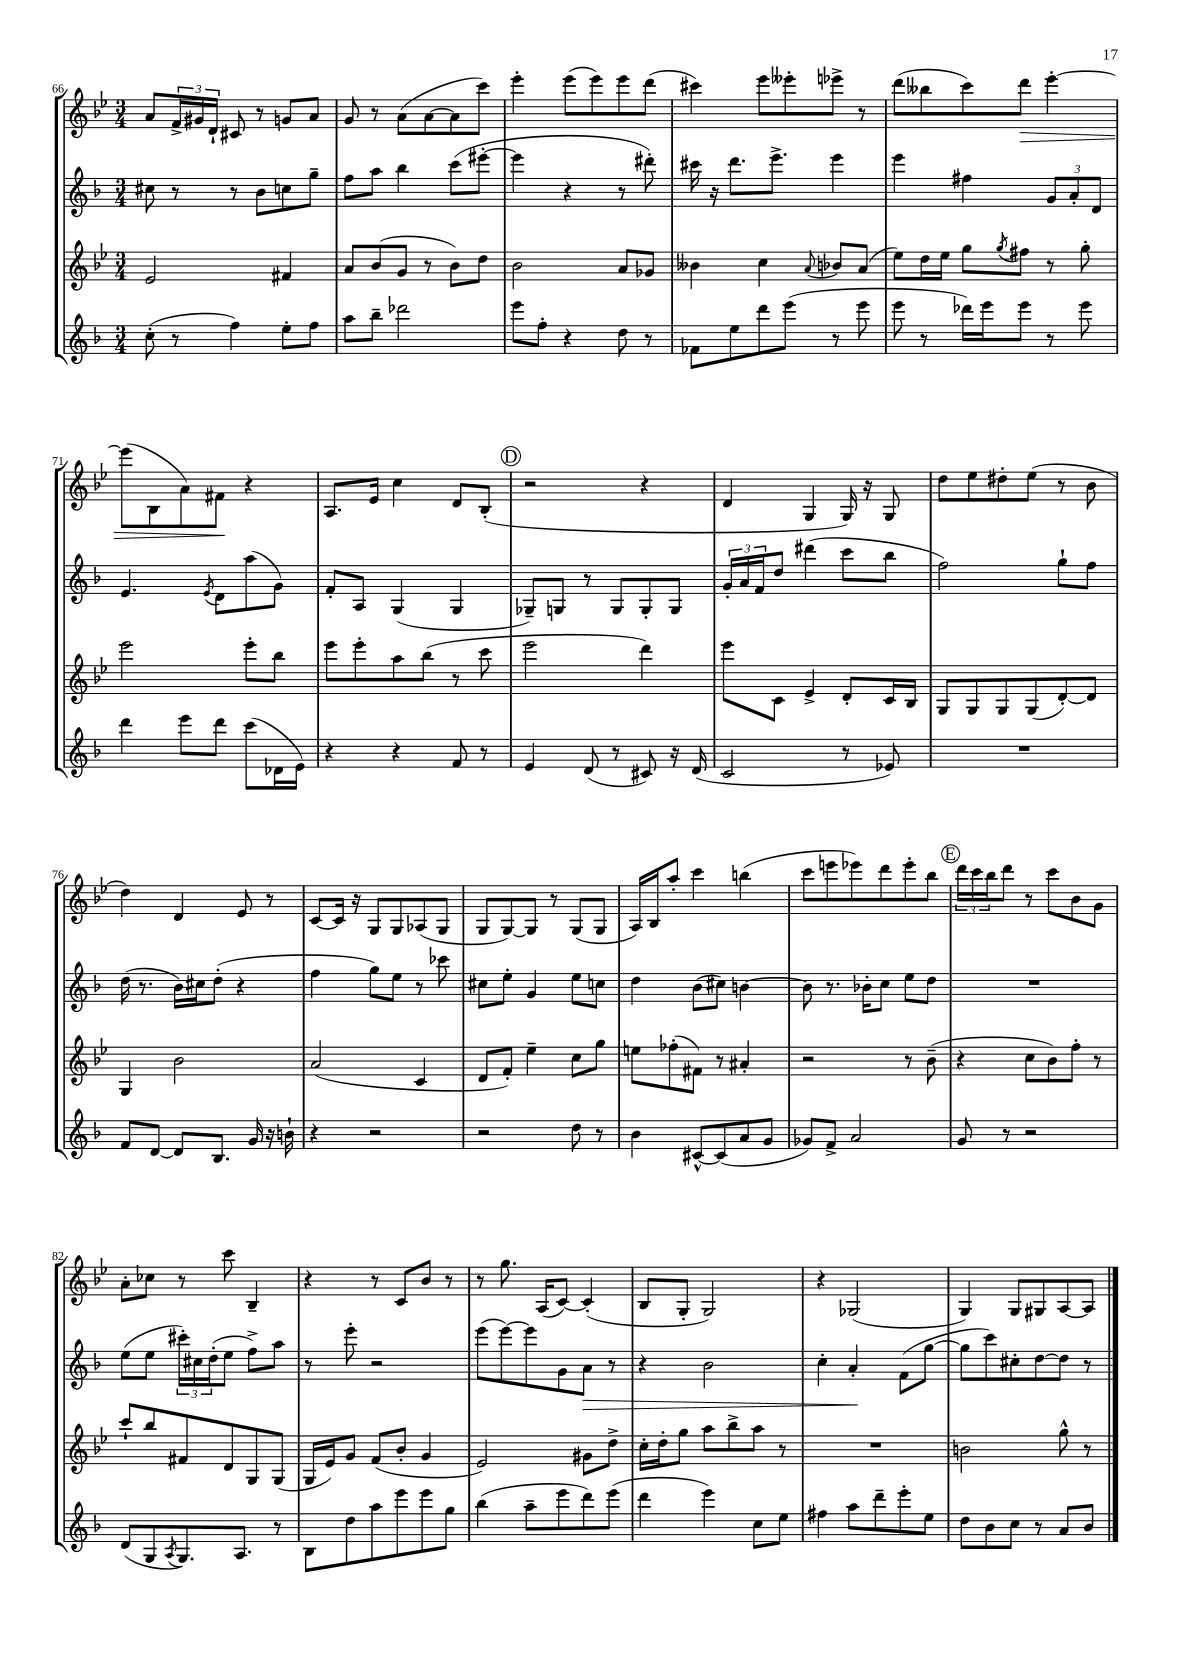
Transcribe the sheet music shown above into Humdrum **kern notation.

**kern	**kern	**kern	**kern
*staff4	*staff3	*staff2	*staff1
*clefG2	*clefG2	*clefG2	*clefG2
*k[b-]	*k[b-e-]	*k[b-]	*k[b-e-]
*M3/4	*M3/4	*M3/4	*M3/4
(8cc'	2e-	8cc#	8a
8r	.	8r	24f^
.	.	.	24g#
.	.	.	24d`
4ff)	.	8r	8c#
.	.	8b-	8r
8ee'	4f#	8cc	8g
8ff	.	8gg~	8a
=	=	=	=
8aa	8a	8ff	8g
8bb-~	(8b-	8aa	8r
2ddd-	8g	4bb-	(8a
.	8r	.	[8a
.	8b-)	(8ccc	8a]
.	8dd	[8eee#'	8ccc)
=	=	=	=
8eee	2b-	4eee#]	4eee-'
8ff'	.	.	.
4r	.	4r	(8eee-
.	.	.	8eee-)
8dd	8a	8r	8eee-
8r	8g-	8ddd#')	(8ddd
=	=	=	=
8f-	4b--	16ccc#	4ccc#)
.	.	16r	.
8ee	.	8.ddd	.
8ddd	4cc	.	8eee-
.	.	8.eee^	.
(8eee	.	.	8eee--'
.	8qqa	.	.
8r	8b-	4eee	8eee-^
8eee	(8a	.	8r
=	=	=	=
8eee	8ee-)	4eee	(8ddd
8r	16dd	.	8bb--
.	16ee-	.	.
16ddd-)	8gg	4ff#	8ccc)
16eee	.	.	.
.	8qgg	.	.
8eee	8ff#	.	8ddd
8r	8r	12g	[4eee-'
.	.	12a'	.
8eee	8gg'	.	.
.	.	12d	.
=	=	=	=
4ddd	2eee-	4.e	(8eee-]
.	.	.	8B-
8eee	.	.	8a)
.	.	8qe	.
8ddd	.	8d	8f#
(8ccc	8eee-'	(8aa	4r
16d-	8bb-	8g)	.
16e)	.	.	.
=	=	=	=
4r	8eee-	8f'	8.A
.	8eee-'	8A	.
.	.	.	16e-
4r	8aa	(4G	4cc
.	(8bb-	.	.
8f	8r	4G	8d
8r	8ccc	.	(8B-'
=	=	=	=
4e	2eee-	8G-~)	2r
.	.	8G	.
(8d	.	8r	.
8r	.	8G	.
8c#)	4ddd)	8G'	4r
16r	.	8G	.
(16d	.	.	.
=	=	=	=
2c	8eee-	24g'	4d
.	.	24a	.
.	.	24f	.
.	8c	8dd	.
.	4e-^	(4ddd#	4G
8r	8d'	8ccc	16G)
.	.	.	16r
8e-)	16c	8bb-	8G
.	16B-	.	.
=	=	=	=
2.r	8G	2ff)	8dd
.	8G	.	8ee-
.	8G	.	8dd#'
.	(8G	.	(8ee-
.	[8d')	8gg`	8r
.	8d]	8ff	8b-
=	=	=	=
8f	4G	(16dd	4dd)
.	.	8.r	.
[8d	.	.	.
8d]	2b-	16b-)	4d
.	.	16cc#	.
8.B-	.	(8dd'	.
.	.	4r	8e-
16g	.	.	.
16r	.	.	8r
16b`	.	.	.
=	=	=	=
4r	(2a	4ff	[8c
.	.	.	16c]
.	.	.	16r
2r	.	8gg)	8G
.	.	8ee	8G
.	4c	8r	(8A-
.	.	8ccc-	8G
=	=	=	=
2r	8d	8cc#	8G
.	8f')	8ee'	[8G)
.	4ee-~	4g	8G]
.	.	.	8r
8dd	8cc	8ee	(8G
8r	8gg	8cc	8G
=	=	=	=
4b-	8ee	4dd	16A)
.	.	.	16B-
.	(8ff-'	.	8aa'
[8c#^^	8f#)	(8b-	4ccc
(8c#]	8r	8cc#)	.
8a	4a#'	[4b	(4bb
8g	.	.	.
=	=	=	=
8g-)	2r	8b]	8ccc
8f^	.	8.r	8eee
2a	.	.	8eee-)
.	.	16b-'	.
.	.	8cc	8ddd
.	8r	8ee	8eee-'
.	(8b-~	8dd	8bb-
=	=	=	=
8g	4r	2.r	24ddd
.	.	.	24ccc
.	.	.	24bb-
8r	.	.	8ddd
2r	8cc	.	8r
.	8b-)	.	8ccc
.	8ff'	.	8b-
.	8r	.	8g
=	=	=	=
(8d	8ccc`	(8ee	8a'
8G	8bb-	8ee	8cc-
8qA	.	.	.
8.G)	8f#	24ccc#')	8r
.	.	24cc#	.
.	.	(24dd'	.
.	8d	8ee	8ccc
8.A	.	.	.
.	8G	8ff^)	4B-~
8r	(8G	8aa	.
=	=	=	=
8B-	16G	8r	4r
.	16e-)	.	.
8dd	8g	8eee'	.
8aa	(8f	2r	8r
8eee	8b-'	.	8c
8eee	4g	.	8b-
8gg	.	.	8r
=	=	=	=
(4bb-	2e-)	(8eee	8r
.	.	[8eee)	8.gg
8aa~	.	8eee]	.
.	.	.	(16A
8eee	.	8g	[8c)
8ddd)	8g#	8a	(4c']
(8eee	8dd^	8r	.
=	=	=	=
4ddd	16cc'	4r	8B-
.	16dd'	.	.
.	8gg	.	8G'
4eee)	8aa	2b-	2G)
.	8bb-^	.	.
8cc	8aa	.	.
8ee	8r	.	.
=	=	=	=
4ff#	2.r	4cc'	4r
8aa	.	4a'	(2G-
8ddd~	.	.	.
8eee'	.	(8f	.
8ee	.	[8gg	.
=	=	=	=
8dd	2b	8gg]	4G)
8b-	.	8ccc)	.
8cc	.	8cc#'	8G
8r	.	[8dd	8G#
8a	8gg^^	8dd]	[8A
8b-	8r	8r	8A]
==	==	==	==
*-	*-	*-	*-
